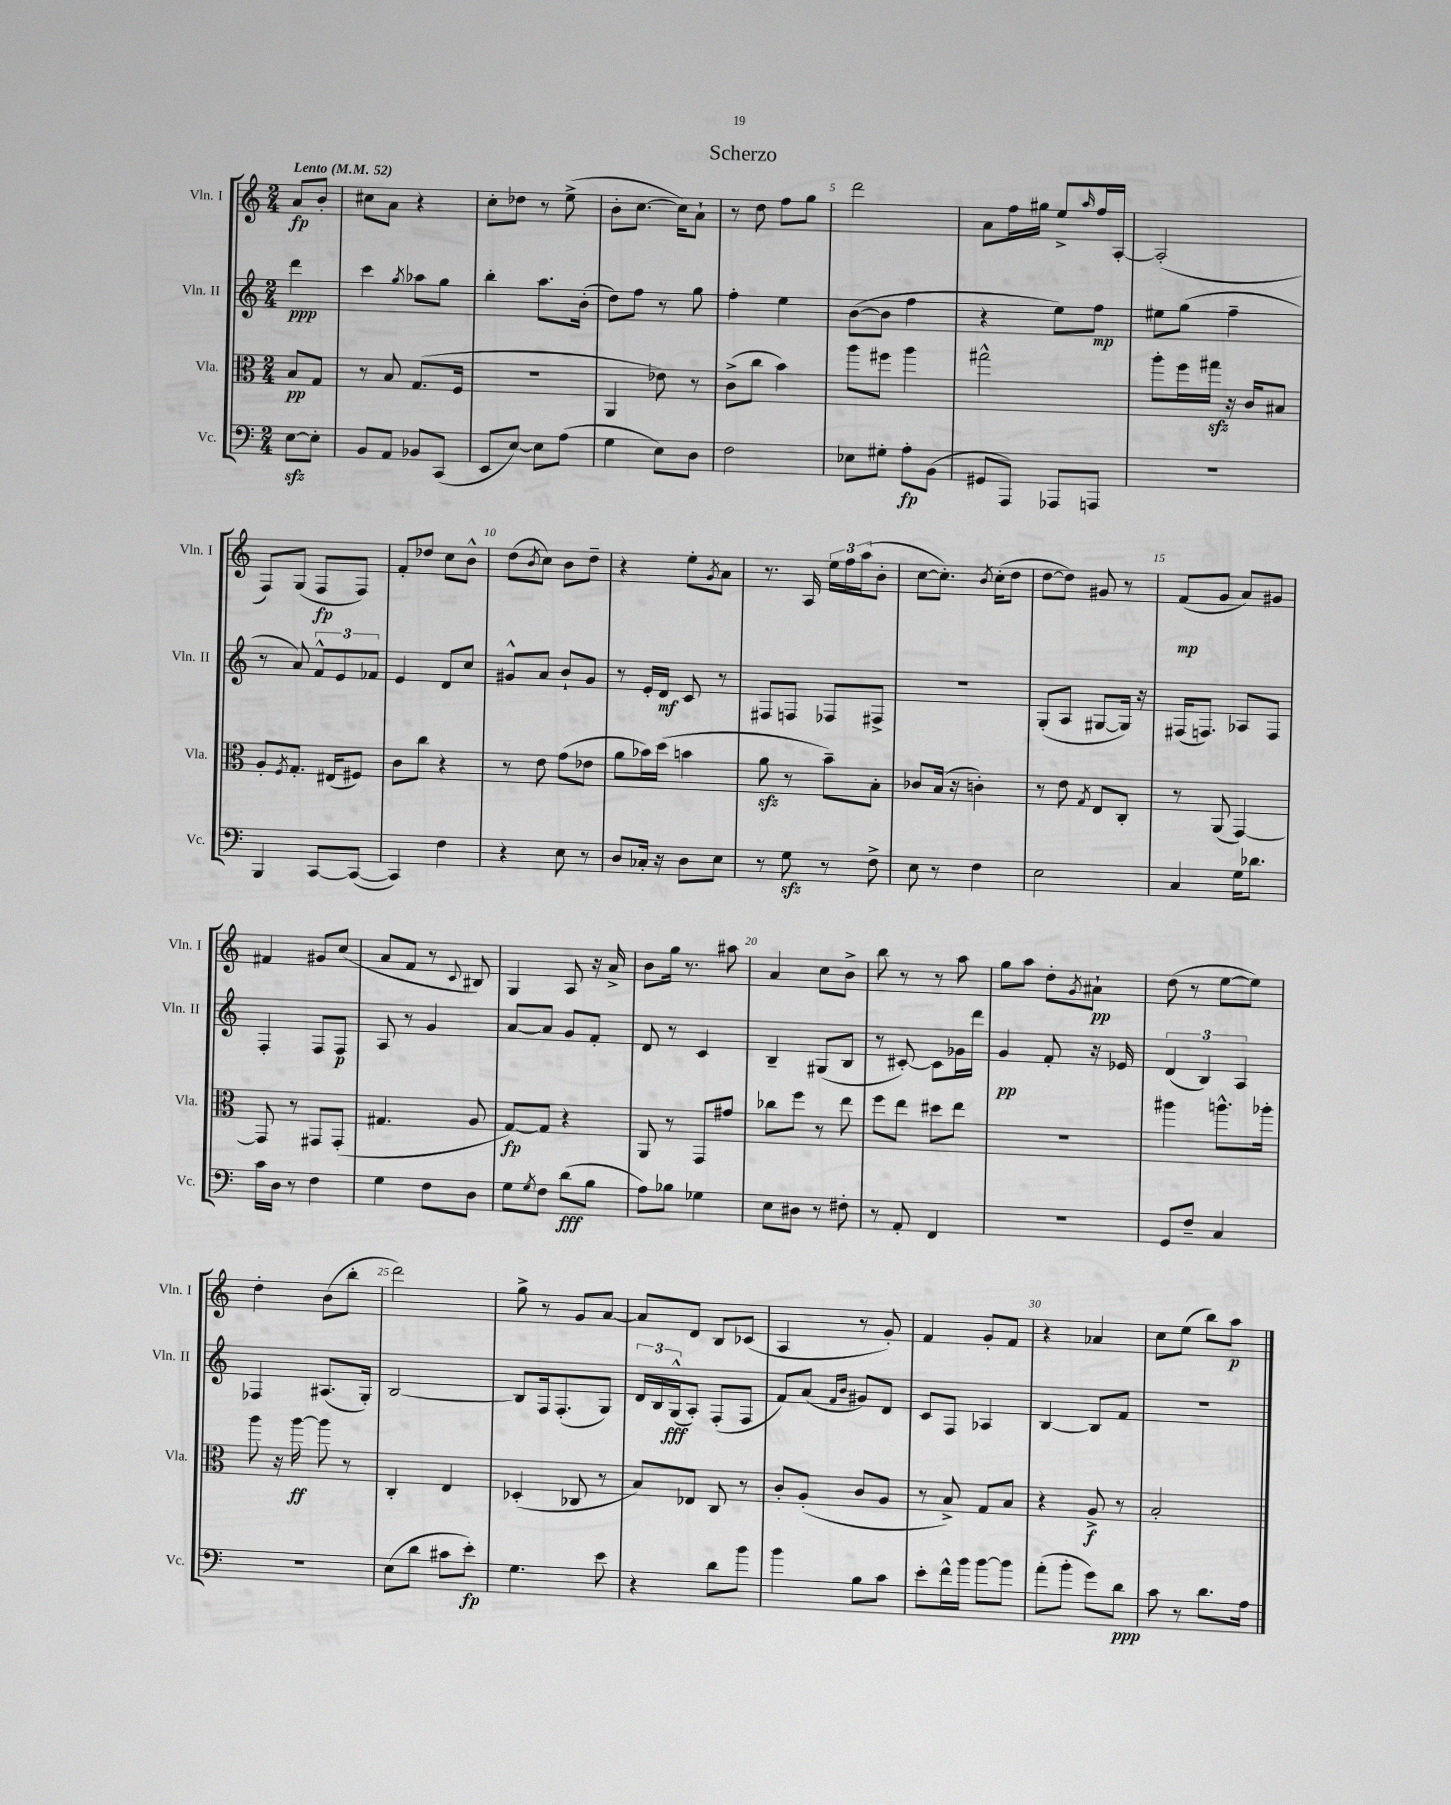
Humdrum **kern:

**kern	**kern	**kern	**kern
*staff4	*staff3	*staff2	*staff1
*clefF4	*clefC3	*clefG2	*clefG2
*k[]	*k[]	*k[]	*k[]
*M2/4	*M2/4	*M2/4	*M2/4
*MM52	*MM52	*MM52	*MM52
[8E	8B	4ddd	8a
8E']	8G	.	8b'
=	=	=	=
8BB	8r	4ccc	8cc#
8AA	8B	.	8a
.	.	8qgg	.
8BB-	(8.G	8aa-	4r
(8CC	.	8gg	.
.	16F	.	.
=	=	=	=
8EE	2r	4bb'	8cc'
[8E)	.	.	8dd-
8E]	.	8.aa	8r
(8A	.	.	(8ee^
.	.	(16b'	.
=	=	=	=
4G	4AA	8dd)	8b'
.	.	8ff	[8.cc
8E)	8e-)	8r	.
.	.	.	16cc])
8D	8r	8gg	8a`
=	=	=	=
2F	(8c^	4ff'	8r
.	8cc	.	8dd
.	4b)	4ee	8ff
.	.	.	8gg
=	=	=	=
8E-	8aa	([8b	2ddd
8G#'	8ff#	8b]	.
8A'	4aa	4ff	.
(8BB	.	.	.
=	=	=	=
8GG#	2gg#^^	4r	8a
8AAA)	.	.	16ff
.	.	.	16gg#
8AAA-	.	8ee)	8ee^
.	.	.	16qqaa
8AAA	.	8ff	16ff
.	.	.	[16A'
=	=	=	=
2r	8aa'	8ee#	(2A']
.	16ff	(8gg	.
.	16gg#	.	.
.	16r	4ff~	.
.	16c	.	.
.	8B#	.	.
=	=	=	=
4BBB	8A'	8r	8F)
.	8qF	.	.
.	8.G'	8a)	(8G
[8CC	.	12f^^	8F
.	(16E#	.	.
.	.	12e	.
(8CC_	8F#)	.	8F)
.	.	12f-	.
=	=	=	=
4CC])	8c	4e	8f'
.	8cc	.	8dd-
4F	4r	8d	8cc
.	.	8cc	8b^^
=	=	=	=
4r	8r	8g#^^	(8dd
.	.	.	8qb
.	8e	8a	8cc)
8E	(8g	8b`	8b
8r	8e-	8g#	8dd~
=	=	=	=
8D	8a	8r	4r
16C-'	16b-)	16e'	.
16r	(16dd	16d	.
8D	4b	8c	8ee'
.	.	.	8qg
8E	.	8r	8a
=	=	=	=
8r	8a	8F#	8.r
8G	8r	8F	.
.	.	.	16A
8r	8b~)	8F-	24ee
.	.	.	24ff
.	.	.	(24aa
8F^	8B'	8F#^	8b'
=	=	=	=
8E	8c-	2r	[8cc
8r	(16B	.	8.cc'])
.	16r	.	.
4F	4c')	.	.
.	.	.	8qb
.	.	.	(16cc'
.	.	.	8dd
=	=	=	=
2E	8r	(8G'	[8dd
.	8e	8A	8dd])
.	8qG	.	.
.	8E	[8G#	8g#
.	8C'	16G#])	8r
.	.	16r	.
=	=	=	=
4C	8r	(16F#	(8f
.	.	8.F)	.
.	(8AA	.	8g
16G	[4GG)	8A-	8a)
8.d-	.	.	.
.	.	8F	8g#
=	=	=	=
16c	8GG]	4F'	4f#
16D	.	.	.
8r	8r	.	.
4F	8GG#	8F	8g#
.	(8GG#'	8F	(8cc
=	=	=	=
4G	4.G#	8A	8a
.	.	8r	8f
8F	.	4g	8r
.	.	.	8qqc
8D	8A	.	8B#)
=	=	=	=
8G	[8G)	[8a	4G
8qG	.	.	.
8F	8G]	8a]	.
(8d	4r	8g	8A
8B	.	8f'	16r
.	.	.	16a^
=	=	=	=
8A)	8AA	8d	8b
8B-	8r	8r	16gg
.	.	.	8.r
4G-	8GG	4c	.
.	8g#	.	8aa#
=	=	=	=
8E	8cc-	4B~	4a
8D#	8ff	.	.
8r	8r	(8G#	8cc
8F#'	8ee	8B	8b^
=	=	=	=
8r	8ff	8r	8bb
8AA'	8ee	[8c#')	8r
4FF	8dd#	8c#]	8r
.	8ee	16g-	8aa
.	.	16ddd	.
=	=	=	=
2r	2r	4g	8gg
.	.	.	8aa
.	.	8f'	8dd'
.	.	.	8qg
.	.	16r	8a#`
.	.	16e-	.
=	=	=	=
8GG	4aa#	(6d	(8dd
8F~	.	.	8r
.	.	6B)	.
4C	8.aa^^	.	[8ee
.	.	6A	.
.	.	.	8ee])
.	16aa-'	.	.
=	=	=	=
2r	8aa	4F-	4dd'
.	16r	.	.
.	[16aa	.	.
.	8aa]	(8.A#	(8b
.	8r	.	8bb'
.	.	16G')	.
=	=	=	=
(8E	4C'	[2B	2ddd)
8d	.	.	.
8c#	4E	.	.
8e')	.	.	.
=	=	=	=
4.G	(4D-'	8B]	8gg^
.	.	16F	8r
.	.	(8.F'	.
.	8C-	.	8g
8e	8r	8G)	[8a
=	=	=	=
4r	8B)	24d	8a]
.	.	24B	.
.	.	(24G^^	.
.	8E-	8A')	8d
8d	8C	(8F'	8B
8b	8r	8F	(8c-
=	=	=	=
4b	8c'	8f)	4A
.	(8A'	(8a	.
.	.	16qqf	.
.	.	16qqb	.
8B	8c	8g#)	8r
8c	8A	8d	8g')
=	=	=	=
8e'	8r	8c	4f
16f^^	8B^)	8F	.
16b	.	.	.
[8b	8G	4A-	8g'
8b]	8B	.	8f
=	=	=	=
(8a'	4r	[4B	4r
8b'	.	.	.
8g)	8A^	8B]	4a-
8d	8r	8f	.
=	=	=	=
8c	2B'	2r	8cc
8r	.	.	(8ee
8.d	.	.	8bb)
.	.	.	8aa
16A	.	.	.
==	==	==	==
*-	*-	*-	*-
